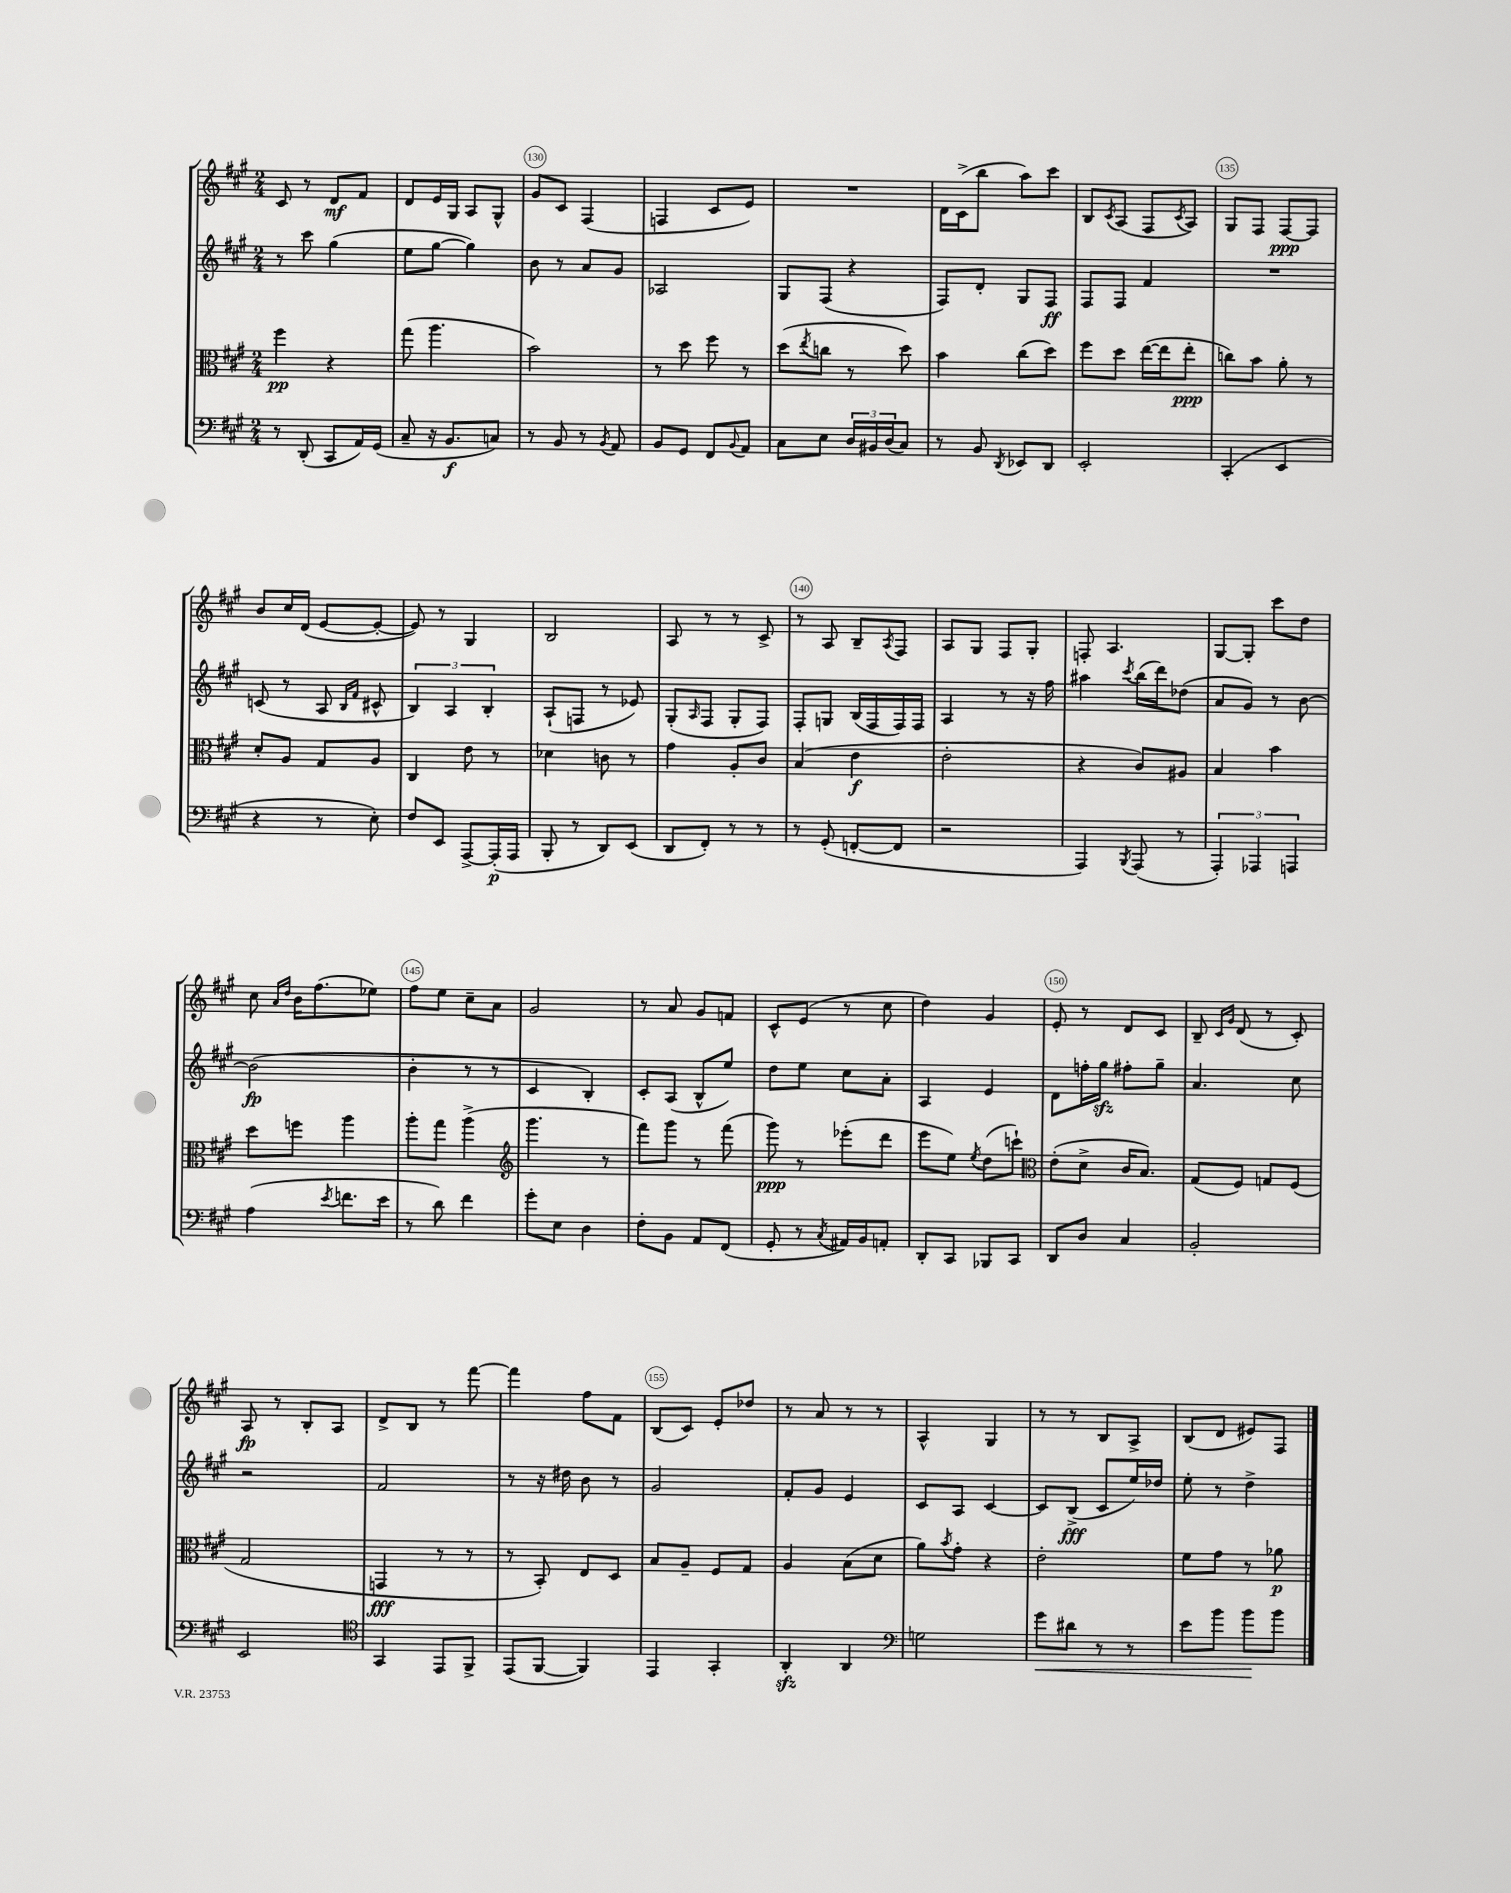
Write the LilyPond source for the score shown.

<<
\new StaffGroup <<
\new Staff = "s0" {
    \clef treble \key a \major \numericTimeSignature \time 2/4
    cis'8 r8 d'8\mf fis'8 |
    d'8 e'16 gis16 a8 gis8-^ |
    gis'8 cis'8 fis4( |
    f4 cis'8 e'8) |
    R2 |
    d'16 cis'16->( b''8 a''8) cis'''8 |
    b8 \acciaccatura { cis'8 } a8( fis8 \acciaccatura { cis'8 } a8) |
    gis8 fis8 fis8~\ppp fis8 |
    b'8 cis''16 d'16( e'8~ e'8~-. |
    e'8) r8 gis4 |
    b2 |
    a8 r8 r8 cis'8-> |
    r8 a8 b8-- \acciaccatura { a8 } fis8 |
    a8 gis8 fis8 gis8-. |
    f8-. a4. |
    gis8~ gis8-. cis'''8 d''8 |
    cis''8 \grace { a'16 d''16 } b'16 fis''8.( ees''8) |
    fis''8 e''8 cis''8-- a'8 |
    gis'2 |
    r8 a'8 gis'8 f'8 |
    cis'8-^ e'8( r8 cis''8 |
    d''4) gis'4 |
    e'8-. r8 d'8 cis'8 |
    b8-- \grace { cis'16 gis'16 } d'8( r8 cis'8-.) |
    a8\fp r8 b8-. a8 |
    d'8-> b8 r8 fis'''8~ |
    fis'''4 fis''8 fis'8 |
    b8( cis'8) e'8-. des''8 |
    r8 a'8 r8 r8 |
    a4-^ gis4 |
    r8 r8 b8 a8-> |
    b8( d'8 eis'8) fis8 \bar "|." |
}
\new Staff = "s1" {
    \clef treble \key a \major \numericTimeSignature \time 2/4
    r8 cis'''8 gis''4( |
    e''8 gis''8~ gis''4) |
    b'8 r8 a'8 gis'8 |
    aes2 |
    gis8 fis8( r4 |
    fis8) d'8-. gis8 fis8\ff |
    fis8 fis8 fis'4 |
    R2 |
    c'8( r8 a8 \grace { b16 fis'16 } cis'8-^ |
    \tuplet 3/2 { b4) a4 b4-. } |
    a8-!( f8 r8 ees'8) |
    gis8-.( \grace { a16 } fis8 gis8-. fis8) |
    fis8-. g8 b16( fis16 fis16) fis16 |
    a4 r8 r16 fis''16 |
    ais''4 \acciaccatura { cis'''8 } b''16( d'''16) des''8( |
    a'8 gis'8) r8 b'8~ |
    b'2\fp( |
    b'4-. r8 r8 |
    cis'4 b4-.) |
    cis'8-. a8( b8-^ e''8) |
    d''8 e''8 cis''8 a'8-. |
    a4 e'4 |
    d'8 f''16-. gis''16\sfz fis''8-. gis''8-- |
    a'4. cis''8 |
    r2 |
    fis'2 |
    r8 r16 dis''16 b'8 r8 |
    gis'2 |
    fis'8-. gis'8 e'4 |
    cis'8 a8 cis'4~ |
    cis'8 b8->\fff( cis'8 e''16) des''16 |
    e''8-. r8 d''4-> \bar "|." |
}
\new Staff = "s2" {
    \clef alto \key a \major \numericTimeSignature \time 2/4
    fis''4\pp r4 |
    gis''8( a''4. |
    b'2) |
    r8 d''8 fis''8 r8 |
    d''8( \acciaccatura { e''8 } c''8 r8 d''8) |
    b'4 cis''8( d''8) |
    fis''8 d''8 e''16~( e''16 e''8-.\ppp |
    c''8) b'8 a'8-. r8 |
    d'8-. a8 gis8 a8 |
    cis4 e'8 r8 |
    des'4 c'8 r8 |
    gis'4 a8-. cis'8 |
    b4( e'4\f |
    e'2-. |
    r4 cis'8) ais8 |
    b4 b'4 |
    d''8 f''8 a''4 |
    a''8-. gis''8 a''4->( |
    \clef treble gis'''4. r8 |
    fis'''8) gis'''8 r8 fis'''8( |
    gis'''8\ppp) r8 ees'''8-.( d'''8 |
    e'''8 e''8) \acciaccatura { e''8 } d''8( c'''8-!) |
    \clef alto e'8-.( d'8-> cis'16 b8.) |
    gis8( fis8) g8 fis8( |
    gis2 |
    g,4\fff r8 r8 |
    r8 b,8-.) e8 d8 |
    b8 a8-- fis8 gis8 |
    a4 b8( d'8 |
    a'8) \acciaccatura { b'8 } gis'8-. r4 |
    e'2-. |
    fis'8 gis'8 r8 aes'8\p \bar "|." |
}
\new Staff = "s3" {
    \clef bass \key a \major \numericTimeSignature \time 2/4
    r8 d,8-.( cis,8 a,16) gis,16( |
    cis8-- r16 b,8.\f c8) |
    r8 b,8 r8 \acciaccatura { b,8 } a,8 |
    b,8 gis,8 fis,8 \appoggiatura { b,8 } a,8 |
    cis8 e8 \tuplet 3/2 { d16 bis,16 d16( } cis8) |
    r8 b,8 \acciaccatura { d,8 } ees,8 d,8 |
    e,2-. |
    cis,4-.( e,4 |
    r4 r8 e8-.) |
    fis8 e,8 a,,8~-> a,,16-.\p( a,,16 |
    b,,8-. r8 d,8) e,8( |
    d,8 fis,8-.) r8 r8 |
    r8 gis,8-.( f,8~-. f,8 |
    r2 |
    a,,4) \acciaccatura { b,,8 } a,,8( r8 |
    \tuplet 3/2 { a,,4-.) aes,,4 a,,4 } |
    a4( \acciaccatura { e'8 } f'8. e'16 |
    r8 d'8) fis'4 |
    gis'8-. e8 d4 |
    fis8-. b,8 a,8 fis,8( |
    gis,8-. r8 \acciaccatura { cis8 } ais,16) b,16 a,8-. |
    d,8-. cis,8 bes,,8 cis,8 |
    d,8 d8 cis4 |
    b,2-. |
    e,2 |
    \clef tenor gis,4 e,8 fis,8-> |
    e,8( fis,8~ fis,4) |
    e,4 gis,4-. |
    a,4-.\sfz a,4 |
    \clef bass g2 |
    gis'8\< dis'8 r8 r8 |
    e'8 b'8 b'8\! b'8 \bar "|." |
}
>>
>>
\layout { \context { \Score currentBarNumber = #128 \override BarNumber.break-visibility = ##(#f #t #t) barNumberVisibility = #(every-nth-bar-number-visible 5) \override BarNumber.stencil = #(make-stencil-circler 0.1 0.3 ly:text-interface::print) } }
